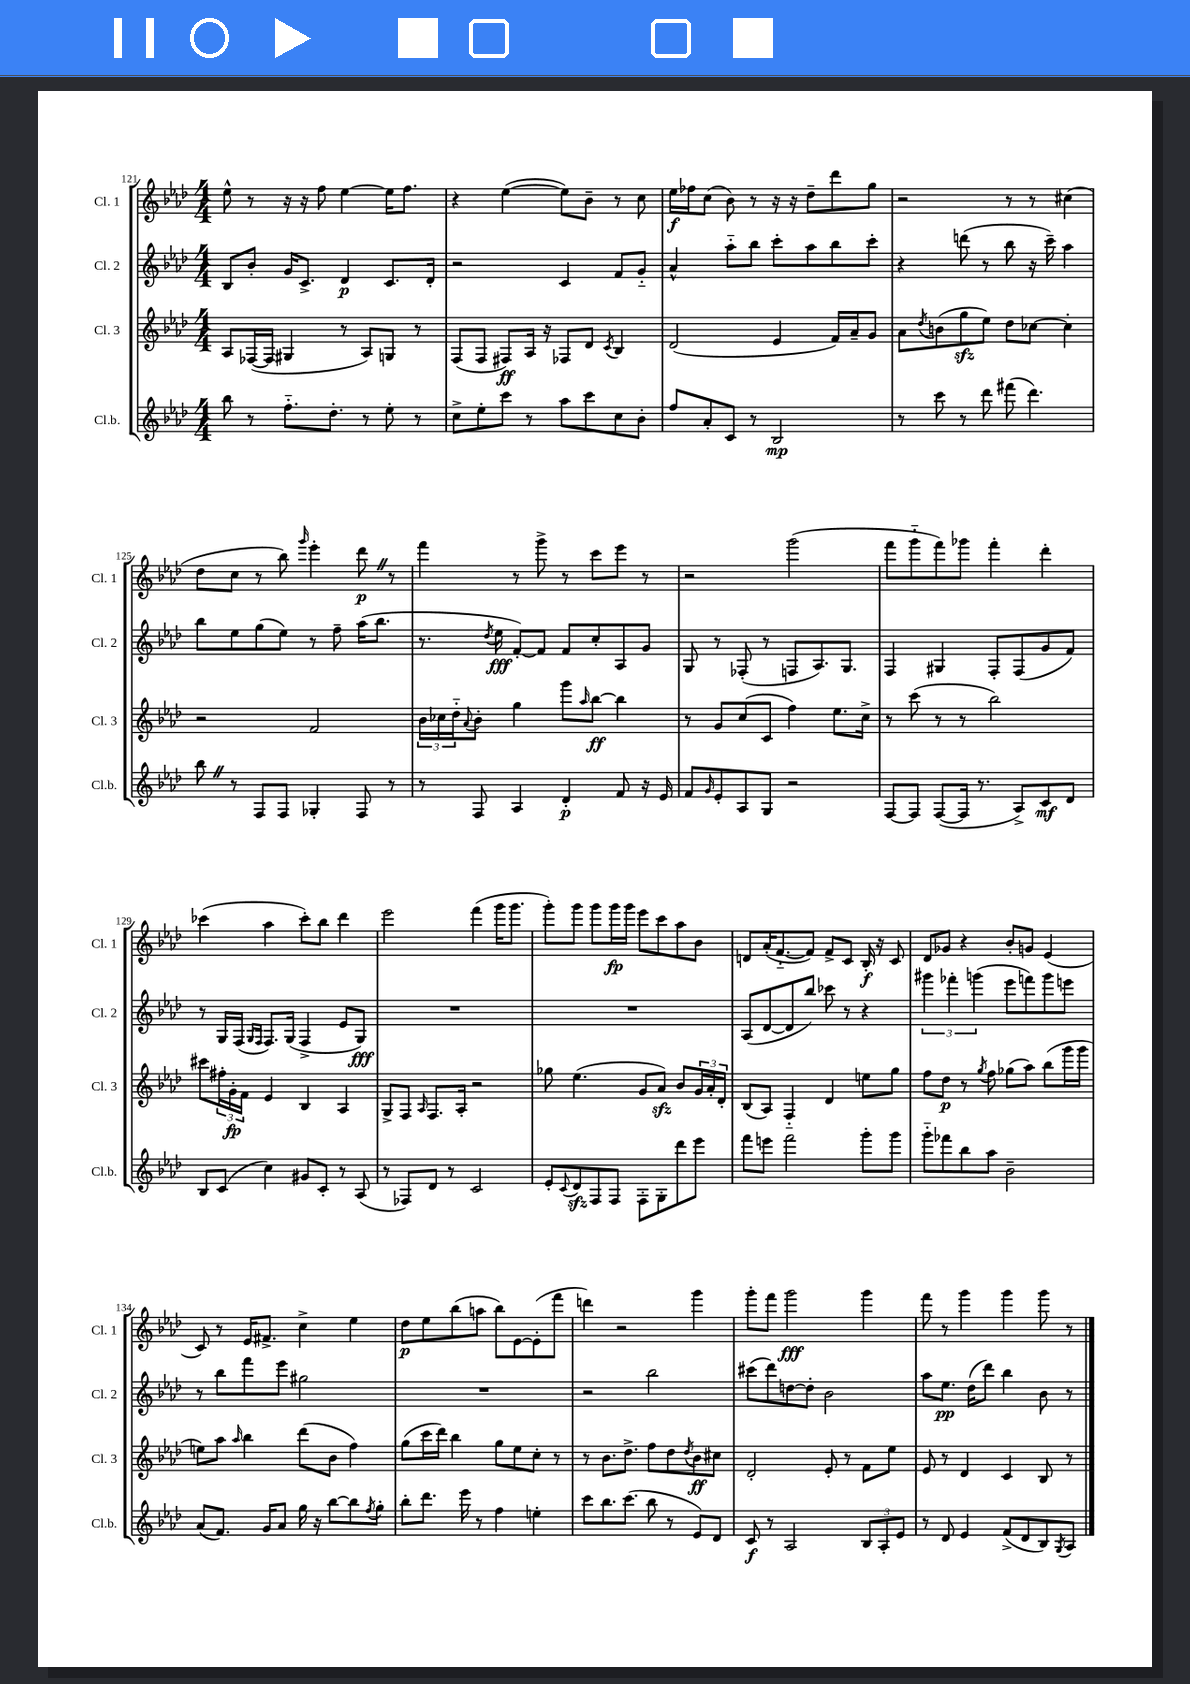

**kern	**dynam	**kern	**dynam	**kern	**dynam	**kern	**dynam
*part4	*part4	*part3	*part3	*part2	*part2	*part1	*part1
*staff4	*staff4	*staff3	*staff3	*staff2	*staff2	*staff1	*staff1
*I"Cl.b.	*	*I"Cl. 3	*	*I"Cl. 2	*	*I"Cl. 1	*
*I'Cl.b.	*	*I'Cl. 3	*	*I'Cl. 2	*	*I'Cl. 1	*
*clefG2	*	*clefG2	*	*clefG2	*	*clefG2	*
*k[b-e-a-d-]	*	*k[b-e-a-d-]	*	*k[b-e-a-d-]	*	*k[b-e-a-d-]	*
*M4/4	*	*M4/4	*	*M4/4	*	*M4/4	*
=121	=121	=121	=121	=121	=121	=121	=121
8bb-\	.	8A-/L	.	8B-/L	.	8ee-^^\	.
8r	.	([16F-X/L	.	8b-'/J	.	8r	.
.	.	16F-/JJ]	.	.	.	.	.
8.ff\L	.	4G#X/	.	16g/KL	.	16r	.
.	.	.	.	8.c^/J	.	16r	.
.	.	.	.	.	.	8ff\	.
8.dd-'\J	.	.	.	.	.	.	.
.	.	8r	.	4d-/	p	[4ee-\	.
8r	.	8A-/L)	.	.	.	.	.
8ee-'\	.	8Gn/J	.	8.c/L	.	16ee-\KL]	.
.	.	.	.	.	.	8.ff\J	.
8r	.	8r	.	.	.	.	.
.	.	.	.	16d-'/Jk	.	.	.
=122	=122	=122	=122	=122	=122	=122	=122
8cc^\L	.	(8F/L	.	2r	.	4r	.
8ee-'\	.	8F/J	.	.	.	.	.
8ccc\J	.	8F#X/L)	ff	.	.	([4ee-\	.
8r	.	16A-/Jk	.	.	.	.	.
.	.	16r	.	.	.	.	.
8aa-\L	.	8F-X/L	.	4c/	.	8ee-\L])	.
8ccc\	.	8d-/J	.	.	.	8b-~\J	.
.	.	8qc/	.	.	.	.	.
8cc\	.	4B-/	.	8f/L	.	8r	.
8b-'\J	.	.	.	8g/J	.	8cc\	.
=123	=123	=123	=123	=123	=123	=123	=123
8ff/L	.	(2d-/	.	4a-^^/	.	16ee-\LL	f
.	.	.	.	.	.	16ff-X\J	.
8a-'/	.	.	.	.	.	(8cc\J	.
8c/J	.	.	.	8aa-\L	.	8b-\)	.
8r	.	.	.	8bb-\J	.	8r	.
2B-/	mp	4e-/	.	8ccc'\L	.	16r	.
.	.	.	.	.	.	16r	.
.	.	.	.	8aa-\	.	8dd-~\L	.
.	.	16f/LL)	.	8bb-\	.	8ddd-\	.
.	.	16a-~/J	.	.	.	.	.
.	.	8g/J	.	8ccc'\J	.	8gg\J	.
=124	=124	=124	=124	=124	=124	=124	=124
8r	.	8a-\L	.	4r	.	2r	.
.	.	8qdd-/	.	.	.	.	.
8ccc\	.	(8bn\	.	.	.	.	.
8r	.	8ggzz\	.	(8dddn\	.	.	.
8ddd-\	.	8ee-\J)	.	8r	.	.	.
(8fff#X\	.	8dd-\L	.	8bb-\	.	8r	.
4.ddd-\)	.	[8cc-X\J	.	16r	.	8r	.
.	.	.	.	16ccc~\)	.	.	.
.	.	4cc-'\]	.	4aa-\	.	(4cc#X\	.
!!LO:LB:g=z
=125	=125	=125	=125	=125	=125	=125	=125
8bb-Z\	.	2r	.	8bb-\L	.	8dd-\L	.
8r	.	.	.	8ee-\	.	8cc\J	.
8F/L	.	.	.	(8gg\	.	8r	.
8F/J	.	.	.	8ee-\J)	.	8bb-\)	.
.	.	.	.	.	.	16qqggg/	.
4G-X'/	.	2f/	.	8r	.	4eee-'\	.
.	.	.	.	8ff~\	.	.	.
8F/	.	.	.	(16aa-\KL	.	8ddd-Z\	p
.	.	.	.	8.bb-\J	.	.	.
8r	.	.	.	.	.	8r	.
=126	=126	=126	=126	=126	=126	=126	=126
8r	.	24b-\LL	.	8.r	.	4fff\	.
.	.	24cc-X\	.	.	.	.	.
.	.	24dd-\J	.	.	.	.	.
.	.	8qqa-/	.	.	.	.	.
8F/	.	8b-'\J	.	.	.	.	.
.	.	.	.	8qdd-/	.	.	.
.	.	.	.	16ee-\	fff	.	.
4A-/	.	4gg\	.	[8f'/L)	.	8r	.
.	.	.	.	8f/J]	.	8ggg^\	.
4d-'/	p	8ggg\L	.	8f/L	.	8r	.
.	.	16qqaa-/	.	.	.	.	.
.	.	[8bb-\J	ff	8cc'/	.	8ccc\L	.
8f/	.	4bb-\]	.	8A-/	.	8eee-\J	.
16r	.	.	.	8g/J	.	8r	.
16e-/	.	.	.	.	.	.	.
=127	=127	=127	=127	=127	=127	=127	=127
8f/L	.	8r	.	8G/	.	2r	.
16qqg/	.	.	.	.	.	.	.
8e-'/	.	8g/L	.	8r	.	.	.
8A-/	.	(8cc/	.	(8F-X'/	.	.	.
8G/J	.	8c/J	.	8r	.	.	.
2r	.	4ff\)	.	8Fn/L	.	(2ggg\	.
.	.	.	.	8.A-/)	.	.	.
.	.	8.ee-\L	.	.	.	.	.
.	.	.	.	8.G/J	.	.	.
.	.	16cc^\Jk	.	.	.	.	.
=128	=128	=128	=128	=128	=128	=128	=128
[8F/L	.	8r	.	4F/	.	8fff\L	.
8F/J]	.	(8ccc\	.	.	.	8ggg\	.
([8F/L	.	8r	.	4G#X/	.	8fff\)	.
16F/Jk]	.	8r	.	.	.	8ggg-X\J	.
8.r	.	.	.	.	.	.	.
.	.	2bb-\)	.	8F'/L	.	4fff'\	.
8A-^/L)	.	.	.	(8F/	.	.	.
8c/	mf	.	.	8g/	.	4ddd-'\	.
8d-/J	.	.	.	8f/J)	.	.	.
!!LO:LB:g=z
=129	=129	=129	=129	=129	=129	=129	=129
8B-/L	.	8ccc#X\L	.	8r	.	(4ccc-X\	.
(8c/J	.	24ff#X'\L	.	16G/LL	.	.	.
.	.	24g'\	fp	.	.	.	.
.	.	.	.	(16F/JJ	.	.	.
.	.	24f\JJ	.	.	.	.	.
.	.	.	.	16qqG/LL	.	.	.
.	.	.	.	16qqF/JJ	.	.	.
4cc\)	.	4e-/	.	8.F/L)	.	4aa-\	.
.	.	.	.	(16G/Jk	.	.	.
8g#X/L	.	4B-/	.	4F^/	.	8ccc-'\L)	.
8c'/J	.	.	.	.	.	8bb-\J	.
8r	.	4A-/	.	8e-/L	.	4ddd-\	.
(8A-/	.	.	.	8G/J)	fff	.	.
=130	=130	=130	=130	=130	=130	=130	=130
8r	.	8G^/L	.	1r	.	2eee-\	.
8F-X/L)	.	8F/J	.	.	.	.	.
.	.	16qqA-/	.	.	.	.	.
8d-/J	.	8.F/L	.	.	.	.	.
8r	.	.	.	.	.	.	.
.	.	16A-'/Jk	.	.	.	.	.
2c/	.	2r	.	.	.	(4fff\	.
.	.	.	.	.	.	16ggg\KL	.
.	.	.	.	.	.	8.ggg\J	.
=131	=131	=131	=131	=131	=131	=131	=131
8e-'/L	.	8gg-X\	.	1r	.	8ggg'\L)	.
8qqc/	.	.	.	.	.	.	.
8d-zz/	.	(4.ee-\	.	.	.	8ggg\J	.
8F/	.	.	.	.	.	8ggg\L	.
8F/J	.	.	.	.	.	16ggg\L	fp
.	.	.	.	.	.	16ggg\JJ	.
8F'\L	.	8g/L	.	.	.	8eee-\L	.
8G'\	.	8a-zz/J)	.	.	.	8ccc\	.
8ddd-\	.	8b-/L	.	.	.	8aa-\	.
8eee-\J	.	24g/L	.	.	.	8b-\J	.
.	.	24a-'/	.	.	.	.	.
.	.	24d-'/JJ	.	.	.	.	.
=132	=132	=132	=132	=132	=132	=132	=132
8fff\L	.	(8B-/L	.	(8A-/L	.	8dn/L	.
8eeen\J	.	8A-/J)	.	[8d-/	.	(16a-'/K	.
.	.	.	.	.	.	[8.f/	.
2fff\	.	4F/	.	8d-/]	.	.	.
.	.	.	.	8bb-/J)	.	8f/J])	.
.	.	4d-/	.	8ccc-X\	.	8f^/L	.
.	.	.	.	8r	.	8c/J	.
8ggg'\L	.	8een\L	.	4r	.	16B-'/	f
.	.	.	.	.	.	16r	.
8ggg\J	.	8gg\J	.	.	.	8c/	.
=133	=133	=133	=133	=133	=133	=133	=133
8ggg\L	.	8ff\L	.	6ggg#X\	.	8d-/L	.
8fff-X\	.	8dd-\J	p	.	.	8g-X/J	.
.	.	.	.	6fff-X'\	.	.	.
8bb-\	.	8r	.	.	.	4r	.
.	.	.	.	(6gggn\	.	.	.
.	.	8qgg/	.	.	.	.	.
8aa-\J	.	8ff\	.	.	.	.	.
2b-~\	.	(8gg-X\L	.	8eee-\L	.	8b-'/L	.
.	.	8aa-\J)	.	8fffn\)	.	8gn/J	.
.	.	(8bb-\L	.	8ggg\	.	(4e-/	.
.	.	16ggg\L	.	8eeen\J	.	.	.
.	.	16ggg\JJ	.	.	.	.	.
!!LO:LB:g=z
=134	=134	=134	=134	=134	=134	=134	=134
(8a-/L	.	8een\L)	.	8r	.	8c/)	.
8.f/J)	.	8aa-\J	.	8bb-\L	.	8r	.
.	.	16qqaa-/	.	.	.	.	.
.	.	4bb-\	.	8fff\	.	16e-/KL	.
16g/KL	.	.	.	.	.	8.f#X^/J	.
8a-/J	.	.	.	8eee-\J	.	.	.
16gg\	.	(8ddd-\L	.	2gg#X\	.	4cc^\	.
16r	.	.	.	.	.	.	.
[8bb-\L	.	8b-\J	.	.	.	.	.
8bb-\]	.	4ff\)	.	.	.	4ee-\	.
8qff/	.	.	.	.	.	.	.
8gg'\J	.	.	.	.	.	.	.
=135	=135	=135	=135	=135	=135	=135	=135
8bb-'\L	.	(8gg\L	.	1r	.	8dd-\L	p
8.ddd-\J	.	16ccc\L	.	.	.	8ee-\	.
.	.	16ddd-\JJ)	.	.	.	.	.
.	.	4bb-\	.	.	.	(8bb-\	.
16eee-\	.	.	.	.	.	.	.
8r	.	.	.	.	.	8aan\J	.
4ff\	.	8gg\L	.	.	.	8bb-\L)	.
.	.	8ee-\	.	.	.	[8e-\	.
4een'\	.	8cc'\J	.	.	.	(8e-'\]	.
.	.	8r	.	.	.	8fff\J	.
=136	=136	=136	=136	=136	=136	=136	=136
8ccc\L	.	8r	.	2r	.	4dddn\)	.
8.bb-\	.	8.b-\L	.	.	.	.	.
.	.	.	.	.	.	2r	.
(8.ccc\J	.	8.dd-^\J	.	.	.	.	.
8bb-\	.	8ff\L	.	2bb-\	.	.	.
8r	.	8dd-\	.	.	.	.	.
.	.	8qdd-/	.	.	.	.	.
8e-/L)	.	8b-\	ff	.	.	4ggg\	.
8d-/J	.	8cc#X\J	.	.	.	.	.
=137	=137	=137	=137	=137	=137	=137	=137
8c/	f	2d-'/	.	(8ccc#X\L	.	8ggg'\L	.
8r	.	.	.	8ddd-\)	.	8fff\J	.
2A-/	.	.	.	[8ddn\	.	2ggg\	fff
.	.	.	.	8dd'\J]	.	.	.
.	.	8e-'/	.	2b-\	.	.	.
.	.	8r	.	.	.	.	.
12B-/L	.	8f\L	.	.	.	4ggg\	.
12A-'/	.	.	.	.	.	.	.
.	.	8ee-\J	.	.	.	.	.
12e-/J	.	.	.	.	.	.	.
=138	=138	=138	=138	=138	=138	=138	=138
8r	.	8e-/	.	8aa-\L	.	8fff\	.
8d-/	.	8r	.	8.ee-\J	pp	8r	.
4e-/	.	4d-/	.	.	.	4ggg\	.
.	.	.	.	(16dd-\KL	.	.	.
.	.	.	.	8ddd-\J)	.	.	.
(8f^/L	.	4c/	.	4bb-\	.	4ggg\	.
8d-/	.	.	.	.	.	.	.
8B-/)	.	8B-/	.	8b-\	.	8ggg\	.
8qG/	.	.	.	.	.	.	.
8A-/J	.	8r	.	8r	.	8r	.
==	==	==	==	==	==	==	==
*-	*-	*-	*-	*-	*-	*-	*-
